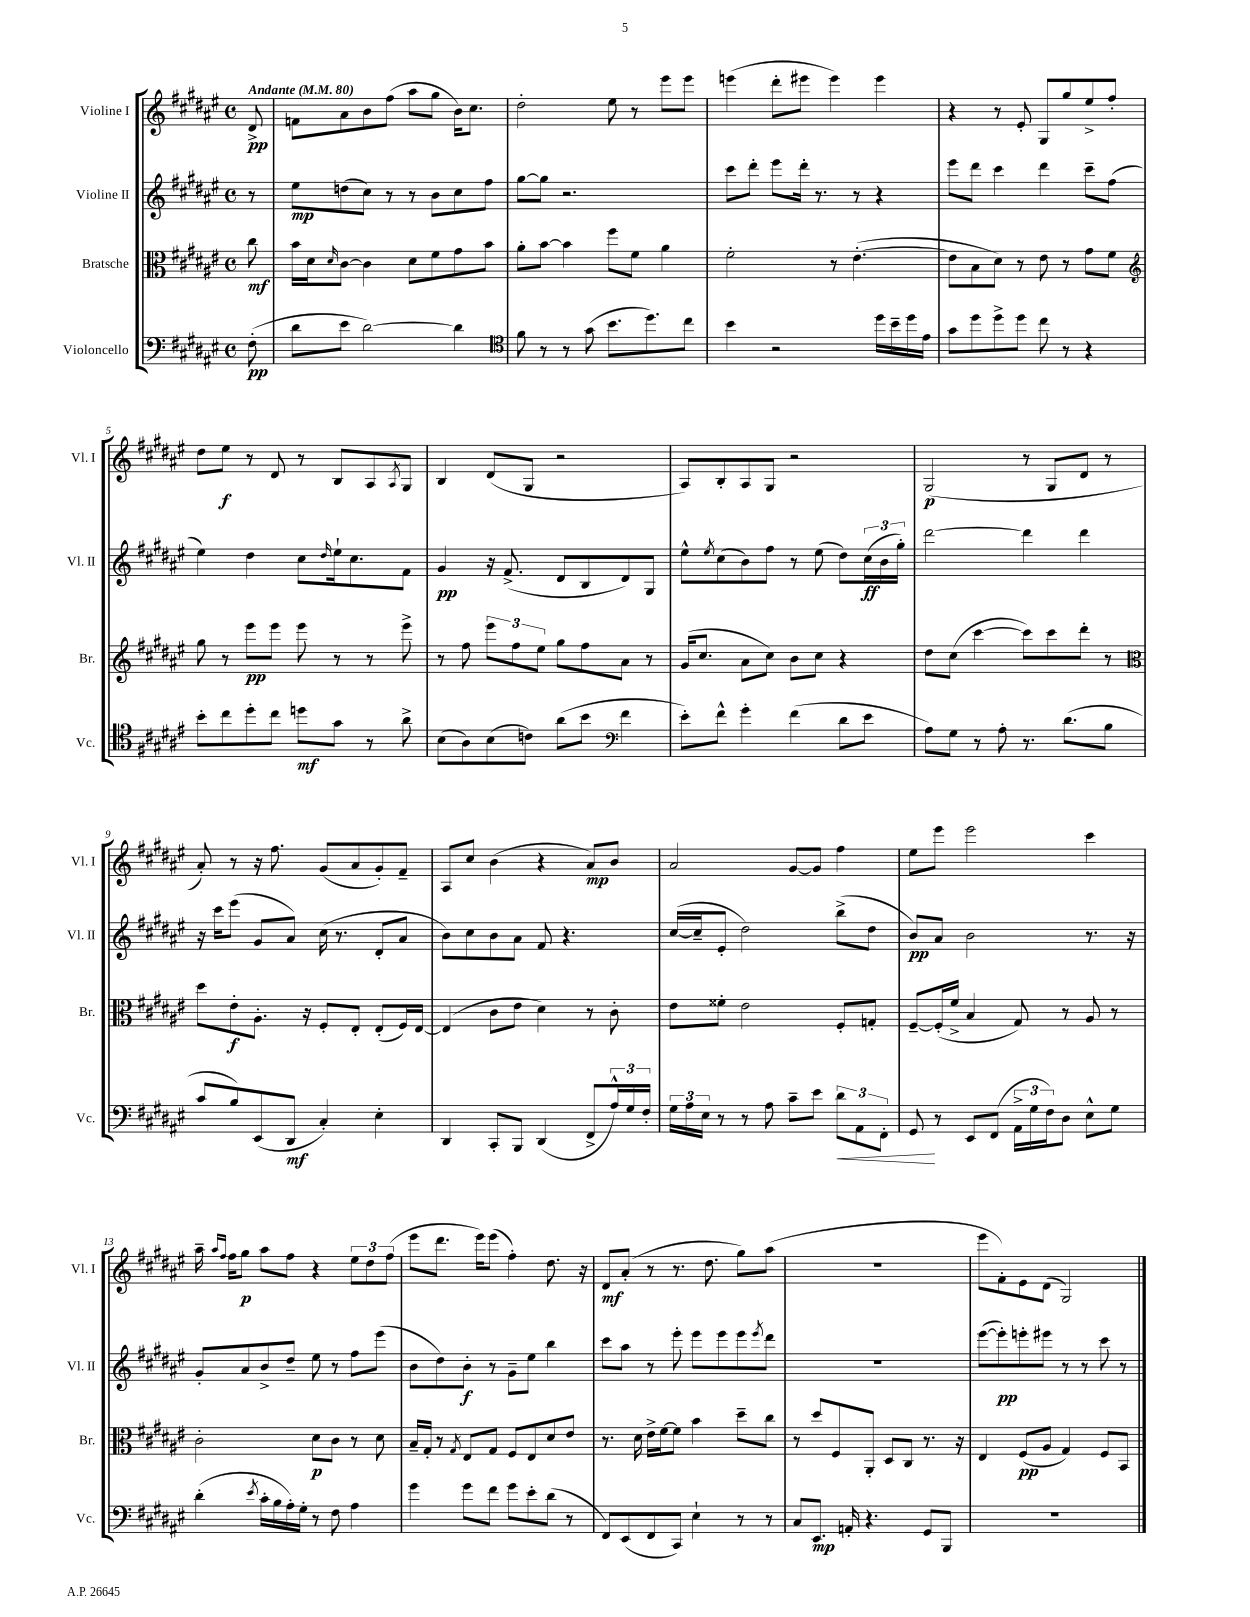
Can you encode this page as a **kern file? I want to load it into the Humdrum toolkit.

**kern	**kern	**kern	**kern
*staff4	*staff3	*staff2	*staff1
*clefF4	*clefC3	*clefG2	*clefG2
*k[f#c#g#d#a#e#]	*k[f#c#g#d#a#e#]	*k[f#c#g#d#a#e#]	*k[f#c#g#d#a#e#]
*M4/4	*M4/4	*M4/4	*M4/4
*met(c)	*met(c)	*met(c)	*met(c)
*MM80	*MM80	*MM80	*MM80
(8F#'	8cc#	8r	8d#^
=	=	=	=
8d#	16b	8ee#	8f
.	16d#	.	.
.	16qqd#	.	.
8e#	[8c#	(8dd	8a#
[2d#)	4c#]	8cc#)	8b
.	.	8r	(8ff#
.	8d#	8r	8aa#
.	8f#	8b	8gg#
4d#]	8g#	8cc#	16b)
.	.	.	8.cc#
.	8b	8ff#	.
=	=	=	=
*clefC4	*	*	*
8f#	8a#'	[8gg#	2dd#'
8r	[8b	8gg#]	.
8r	4b]	2.r	.
(8g#	.	.	.
8.b	8ff#	.	8ee#
.	8f#	.	8r
8.dd#)	.	.	.
.	4a#	.	8eee#
8cc#	.	.	8eee#
=	=	=	=
4b	2f#'	8ccc#	(4eee
.	.	8ddd#'	.
2r	.	8eee#	8ddd#'
.	.	16ddd#'	8eee#
.	.	8.r	.
.	8r	.	4eee#)
.	([4.e#'	8r	.
16dd#	.	4r	4eee#
16b~	.	.	.
16dd#	.	.	.
16e#	.	.	.
=	=	=	=
8g#	8e#]	8eee#	4r
8dd#	8B	8ddd#	.
8dd#^	8d#)	4ccc#	8r
8dd#	8r	.	8e#'
8cc#	8e#	4ddd#	8G#
8r	8r	.	8gg#
4r	8g#	8ccc#~	8ee#^
.	8f#	(8ff#	8ff#'
=	=	=	=
*	*clefG2	*	*
8b'	8gg#	4ee#)	8dd#
8cc#	8r	.	8ee#
8dd#'	8eee#	4dd#	8r
8cc#	8eee#	.	8d#
8dd	8eee#	8cc#	8r
.	.	16qqdd#	.
8g#	8r	16ee#`	8B
.	.	8.cc#	.
8r	8r	.	8A#
.	.	.	8qA#
8a#^	8eee#^	8f#	8G#
=	=	=	=
(8B	8r	4g#	4B
8A#)	8ff#	.	.
(8B	12eee#	16r	(8d#
.	.	(8.f#^	.
.	12ff#	.	.
8c)	.	.	8G#
.	12ee#	.	.
(8a#	8gg#	8d#	2r
8b	8ff#	8B	.
*clefF4	*	*	*
4f#	8a#	8d#)	.
.	8r	8G#	.
=	=	=	=
8e#')	(16g#	8ee#^^	8A#)
.	8.cc#	.	.
.	.	8qee#	.
8f#^^	.	(8cc#	8B'
4g#'	8a#	8b)	8A#
.	8cc#)	8ff#	8G#
(4f#	8b	8r	2r
.	8cc#	(8ee#	.
8d#	4r	8dd#)	.
8e#	.	(24cc#	.
.	.	24b	.
.	.	24gg#')	.
=	=	=	=
8A#)	8dd#	[2ddd#	(2G#
8G#	(8cc#	.	.
8r	[4ccc#	.	.
8A#'	.	.	.
8.r	8ccc#])	4ddd#]	8r
.	8ccc#	.	8G#
(8.d#	.	.	.
.	8ddd#'	4ddd#	8d#
8B	8r	.	8r
=	=	=	=
*	*clefC3	*	*
8c#	8dd#	16r	8a#')
.	.	16ccc#	.
8B)	8e#'	(8eee#	8r
(8EE#	8.A#'	8g#	16r
.	.	.	8.ff#
8DD#	.	8a#)	.
.	16r	.	.
4C#')	8F#'	(16cc#	(8g#
.	.	8.r	.
.	8E#'	.	8a#
4E#'	(8E#'	8d#'	8g#')
.	16F#)	8a#	8f#~
.	[16E#	.	.
=	=	=	=
4DD#	(4E#]	8b)	8A#
.	.	8cc#	8cc#
8CC#'	8c#	8b	(4b
8BBB	8e#	8a#	.
(4DD#	4d#)	8f#	4r
.	.	4.r	.
8FF#^	8r	.	8a#)
24A#^^)	8c#'	.	8b
24G#	.	.	.
24F#'	.	.	.
=	=	=	=
24G#	8e#	([16cc#	2a#
24A#	.	.	.
.	.	16cc#~]	.
24E#	.	.	.
8r	8f##'	8e#'	.
8r	2e#	2dd#)	.
8A#	.	.	.
8c#~	.	.	[8g#
8e#	.	.	8g#]
12d#	8F#'	(8bb^	4ff#
12AA#	.	.	.
.	8G'	8dd#	.
12FF#'	.	.	.
=	=	=	=
8GG#	[8F#~	8b)	8ee#
8r	(16F#']	8a#	8eee#
.	16f#^	.	.
8EE#	4B	2b	2eee#
(8FF#	.	.	.
24AA#^	8G#)	.	.
24G#	.	.	.
24F#)	.	.	.
8D#	8r	.	.
8E#^^	8A#	8.r	4ccc#
8G#	8r	.	.
.	.	16r	.
=	=	=	=
(4d#'	2c#'	8g#'	16aa#~
.	.	.	16qqaa#
.	.	.	16qqff#
.	.	.	16ff#
.	.	8a#	8gg#
8qe#	.	.	.
16c#'	.	8b^	8aa#
16B	.	.	.
16A#')	.	8dd#~	8ff#
16G#'	.	.	.
8r	8d#	8ee#	4r
8F#	8c#	8r	.
4A#	8r	8ff#	12ee#
.	.	.	12dd#
.	8d#	(8eee#	.
.	.	.	(12ff#
=	=	=	=
4g#	16B~	8b	8eee#
.	16G#'	.	.
.	8r	8dd#)	8.ddd#
.	8qG#	.	.
8g#	8E#	8b'	.
.	.	.	16eee#)
8f#	8G#	8r	(8eee#
8g#	8F#	8g#~	4ff#')
8e#'	8E#	8ee#	.
(8d#	8d#	4bb	8.dd#
8r	8e#	.	.
.	.	.	16r
=	=	=	=
8FF#)	8.r	8ccc#	8d#
(8EE#	.	8aa#	(8a#'
.	16d#	.	.
8FF#	16e#^	8r	8r
.	[16f#	.	.
8CC#)	8f#]	8eee#'	8.r
4E#`	4b	8eee#	.
.	.	.	8.dd#
.	.	8eee#	.
8r	8dd#~	8eee#	8gg#)
.	.	8qeee#	.
8r	8cc#	8ddd#	(8aa#
=	=	=	=
8C#	8r	1r	1r
8.EE#	8dd#	.	.
.	8F#	.	.
16AA'	.	.	.
4.r	8AA#'	.	.
.	8D#	.	.
.	8C#	.	.
8GG#	8.r	.	.
8BBB	.	.	.
.	16r	.	.
=	=	=	=
1r	4E#	([8eee#	8eee#
.	.	8eee#'])	8f#')
.	(8F#	8eee'	8e#
.	8A#	8eee#	(8d#
.	4G#)	8r	2G#)
.	.	8r	.
.	8F#	8ccc#	.
.	8BB	8r	.
==	==	==	==
*-	*-	*-	*-
